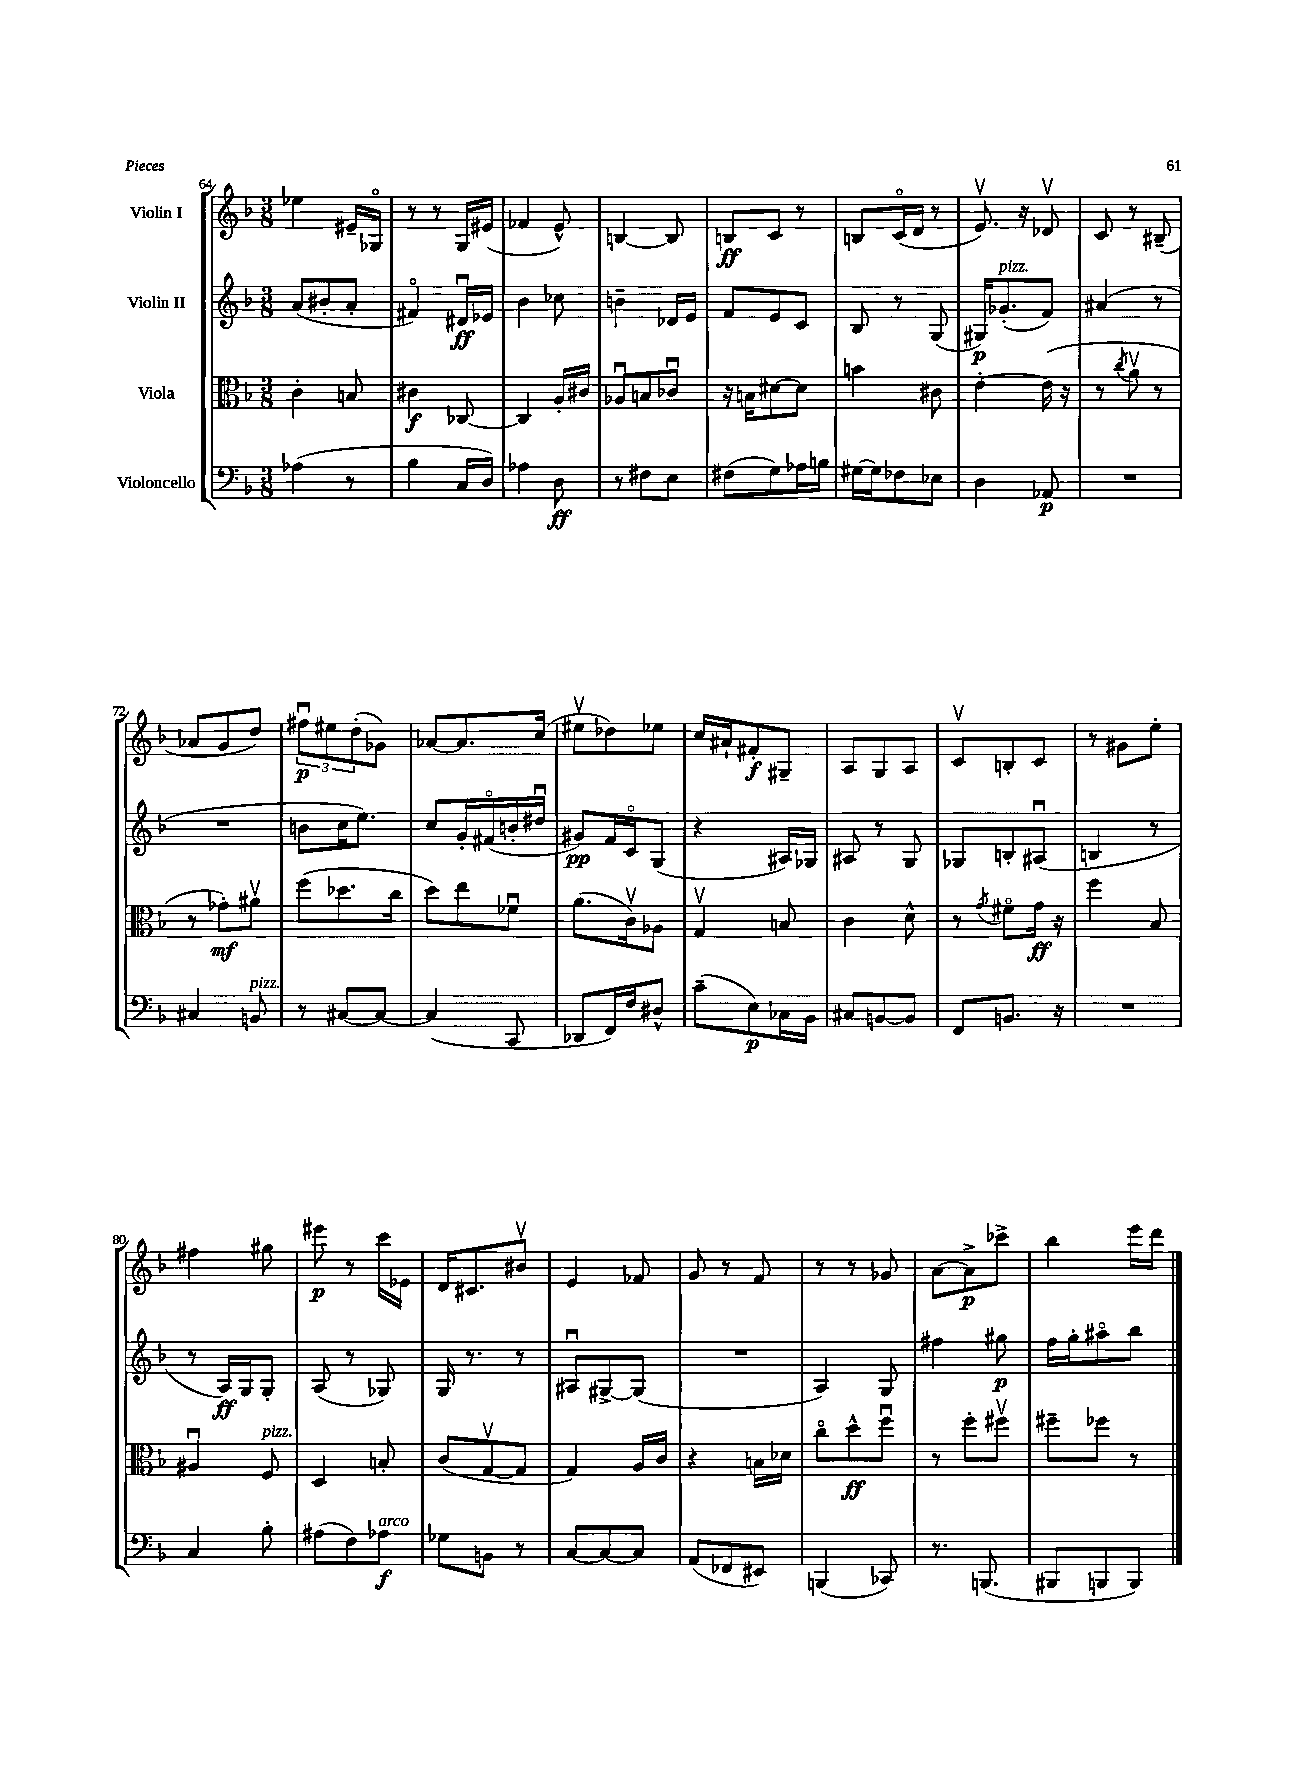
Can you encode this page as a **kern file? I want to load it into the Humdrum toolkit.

**kern	**dynam	**kern	**dynam	**kern	**dynam	**kern	**dynam
*part4	*part4	*part3	*part3	*part2	*part2	*part1	*part1
*staff4	*staff4	*staff3	*staff3	*staff2	*staff2	*staff1	*staff1
*I"Violoncello	*	*I"Viola	*	*I"Violin II	*	*I"Violin I	*
*clefF4	*	*clefC3	*	*clefG2	*	*clefG2	*
*k[b-]	*	*k[b-]	*	*k[b-]	*	*k[b-]	*
*M3/8	*	*M3/8	*	*M3/8	*	*M3/8	*
=64	=64	=64	=64	=64	=64	=64	=64
(4A-X\	.	4c'\	.	(8a/L	.	4ee-X\	.
.	.	.	.	8b#X'/	.	.	.
8r	.	8Bn/	.	8a'/J	.	16e#X~/LL	.
.	.	.	.	.	.	16G-X/JJ	.
=65	=65	=65	=65	=65	=65	=65	=65
4B-\	.	4c#X\	f	4f#X/)	.	8r	.
.	.	.	.	.	.	8r	.
16C/LL	.	[8C-X/	.	16d#Xu/LL	ff	16G/LL	.
16D/JJ)	.	.	.	16e-X/JJ	.	(16e#X/JJ	.
=66	=66	=66	=66	=66	=66	=66	=66
4A-X\	.	4C-/]	.	4b-\	.	4f-X/	.
8D\	ff	16A'/LL	.	8cc-X\	.	8e^^/)	.
.	.	16c#X/JJ	.	.	.	.	.
=67	=67	=67	=67	=67	=67	=67	=67
8r	.	8A-Xu/L	.	4bn~\	.	[4Bn/	.
8F#X\L	.	8Bn/	.	.	.	.	.
8E\J	.	8c-Xu/J	.	16d-X/LL	.	8B/]	.
.	.	.	.	16e/JJ	.	.	.
=68	=68	=68	=68	=68	=68	=68	=68
(8F#X\L	.	16r	.	8f/L	.	8Bn/L	ff
.	.	16Bn\KL	.	.	.	.	.
8G\)	.	[8d#X\	.	8e/	.	8c/J	.
16A-X\L	.	8d#\J]	.	8c/J	.	8r	.
16Bn\JJ	.	.	.	.	.	.	.
=69	=69	=69	=69	=69	=69	=69	=69
[16G#X\LL	.	4bn\	.	8B-/	.	8Bn/L	.
16G#\J]	.	.	.	.	.	.	.
8F-X\	.	.	.	8r	.	(16c/L	.
.	.	.	.	.	.	16d/JJ	.
8E-X\J	.	8c#X\	.	(8G/	.	8r	.
=70	=70	=70	=70	=70	=70	=70	=70
4D\	.	[4e'\	.	16G#X/KL)	p	8.ev/)	.
!	!	!	!	!LO:TX:a:i:t=pizz.	!	!	!
.	.	.	.	(8.g-X'/	.	.	.
.	.	.	.	.	.	16r	.
8AA-X/	p	(16e\]	.	8f/J)	.	8d-Xv/	.
.	.	16r	.	.	.	.	.
=71	=71	=71	=71	=71	=71	=71	=71
4.r	.	8r	.	(4a#X/	.	8c/	.
.	.	8qcc/	.	.	.	.	.
.	.	8av\	.	.	.	8r	.
.	.	8r	.	8r	.	(8B#X~/	.
!!LO:LB:g=z
=72	=72	=72	=72	=72	=72	=72	=72
4C#X/	.	8r	.	4.r	.	8a-X/L	.
.	.	8g-X'\L)	mf	.	.	8g/	.
!LO:TX:a:i:t=pizz.	!	!	!	!	!	!	!
8BBn/	.	8a#Xv\J	.	.	.	8dd/J)	.
=73	=73	=73	=73	=73	=73	=73	=73
8r	.	(8ff\L	.	8bn\L	.	12ff#Xu\L	p
.	.	.	.	.	.	12ee#X\	.
[8C#X/L	.	8.dd-X\	.	16cc\K	.	.	.
.	.	.	.	.	.	(12dd'\	.
.	.	.	.	8.ee\J)	.	.	.
8C#/J_	.	.	.	.	.	8g-X\J)	.
.	.	16cc\Jk	.	.	.	.	.
=74	=74	=74	=74	=74	=74	=74	=74
(4C#/]	.	8dd\L)	.	8cc/L	.	[8a-X/L	.
.	.	8ee\	.	16g'/L	.	8.a-/]	.
.	.	.	.	(16f#X/	.	.	.
8CC/	.	8f-Xu\J	.	16bn'/	.	.	.
.	.	.	.	16dd#Xu/JJ	.	(16cc/Jk	.
=75	=75	=75	=75	=75	=75	=75	=75
8DD-X/L	.	(8.a\L	.	8g#X/L)	pp	8ee#Xv\L	.
16FF/L)	.	.	.	16f/L	.	8dd-X\)	.
16F/J	.	16cv\k)	.	16c/J	.	.	.
8D#X^^/J	.	8A-X\J	.	(8G/J	.	8ee-X\J	.
=76	=76	=76	=76	=76	=76	=76	=76
(8c~\L	.	4Gv/	.	4r	.	16cc/LL	.
.	.	.	.	.	.	16a#X`/J	.
8E\)	p	.	.	.	.	8f#X'/	f
16C-X\L	.	8Bn/	.	16A#X/LL)	.	8G#X~/J	.
16BB-\JJ	.	.	.	16G-X/JJ	.	.	.
=77	=77	=77	=77	=77	=77	=77	=77
8C#X/L	.	4c\	.	8A#X/	.	8A/L	.
[8BBn/	.	.	.	8r	.	8G/	.
8BB/J]	.	8d^^\	.	8G/	.	8A/J	.
=78	=78	=78	=78	=78	=78	=78	=78
8FF/L	.	8r	.	8G-X/L	.	8cv/L	.
.	.	8qg/	.	.	.	.	.
8.BBn/J	.	8f#X\L	.	8Bn'/	.	8Bn'/	.
.	.	16g\Jk	ff	(8A#Xu/J	.	8c/J	.
16r	.	16r	.	.	.	.	.
=79	=79	=79	=79	=79	=79	=79	=79
4.r	.	4ff\	.	4Bn/	.	8r	.
.	.	.	.	.	.	8g#X\L	.
.	.	8B-/	.	8r	.	8ee'\J	.
!!LO:LB:g=z
=80	=80	=80	=80	=80	=80	=80	=80
4C/	.	4A#Xu/	.	8r	.	4ff#X\	.
.	.	.	.	16A/LL)	ff	.	.
.	.	.	.	16G/J	.	.	.
!	!	!LO:TX:a:i:t=pizz.	!	!	!	!	!
8B-'\	.	8F/	.	8G'/J	.	8gg#X\	.
=81	=81	=81	=81	=81	=81	=81	=81
(8A#X\L	.	4D/	.	(8A/	.	8eee#X\	p
8F\)	.	.	.	8r	.	8r	.
!LO:TX:a:i:t=arco	!	!	!	!	!	!	!
8A-X\J	f	8Bn'/	.	8G-X/)	.	16ccc\LL	.
.	.	.	.	.	.	16e-X\JJ	.
=82	=82	=82	=82	=82	=82	=82	=82
8G-X\L	.	(8c/L	.	16G/	.	16d/KL	.
.	.	.	.	8.r	.	8.c#X/	.
8BBn\J	.	[8Gv/	.	.	.	.	.
8r	.	8G/J]	.	8r	.	8b#Xv/J	.
=83	=83	=83	=83	=83	=83	=83	=83
[8C/L	.	4G/)	.	8A#Xu/L	.	4e/	.
8C/_	.	.	.	[8G#X^/	.	.	.
8C/J]	.	16A/LL	.	(8G#/J]	.	8f-X/	.
.	.	16c/JJ	.	.	.	.	.
=84	=84	=84	=84	=84	=84	=84	=84
(8AA/L	.	4r	.	4.r	.	8g/	.
8FF-X/	.	.	.	.	.	8r	.
8EE#X/J)	.	16Bn\LL	.	.	.	8f/	.
.	.	16d-X\JJ	.	.	.	.	.
=85	=85	=85	=85	=85	=85	=85	=85
(4BBBn/	.	8cc\L	.	4A/)	.	8r	.
.	.	8dd^^\	ff	.	.	8r	.
8CC-X/)	.	8ffu\J	.	8G/	.	8g-X/	.
=86	=86	=86	=86	=86	=86	=86	=86
8.r	.	8r	.	4ff#X\	.	[8a\L	.
.	.	8ff'\L	.	.	.	8a^\]	p
(8.BBBn/	.	.	.	.	.	.	.
.	.	8ff#Xv\J	.	8gg#X\	p	8ccc-X^\J	.
=87	=87	=87	=87	=87	=87	=87	=87
8BBB#X/L	.	8ff#X~\L	.	16ff\LL	.	4bb-\	.
.	.	.	.	16gg'\J	.	.	.
8BBBn/	.	8ff-X\J	.	8aa#X\	.	.	.
8BBB/J)	.	8r	.	8bb-\J	.	16eee\LL	.
.	.	.	.	.	.	16ddd\JJ	.
==	==	==	==	==	==	==	==
*-	*-	*-	*-	*-	*-	*-	*-
